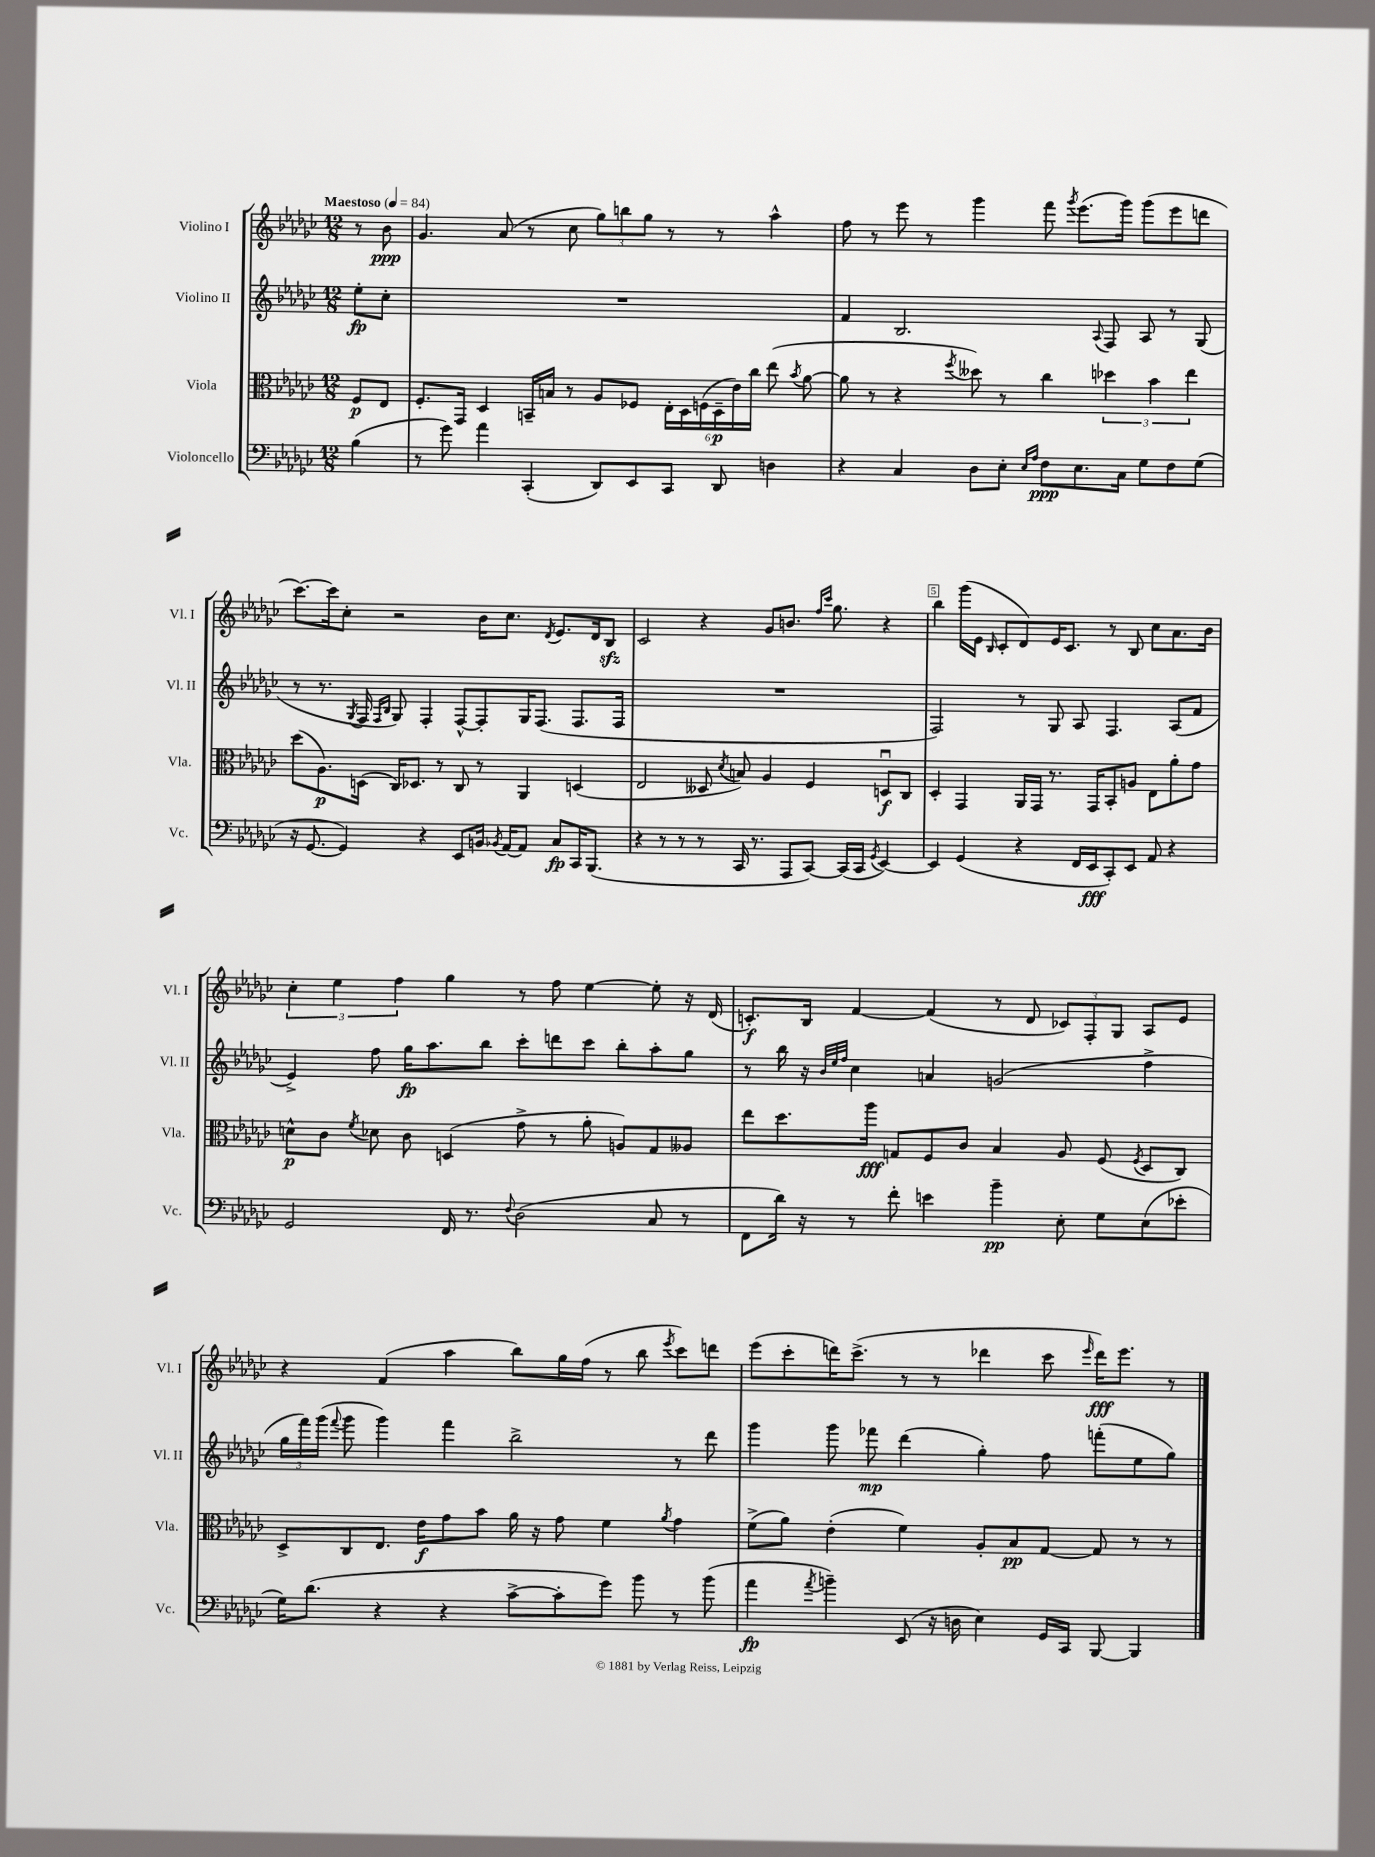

**kern	**kern	**kern	**kern
*staff4	*staff3	*staff2	*staff1
*clefF4	*clefC3	*clefG2	*clefG2
*k[b-e-a-d-g-c-]	*k[b-e-a-d-g-c-]	*k[b-e-a-d-g-c-]	*k[b-e-a-d-g-c-]
*M12/8	*M12/8	*M12/8	*M12/8
*MM84	*MM84	*MM84	*MM84
(4B-	8F	8ee-'	8r
.	8E-	8cc-'	8b-
=	=	=	=
8r	8.F'	1.r	4.g-
8g-)	.	.	.
.	16GG-	.	.
4a-	4D-	.	.
.	.	.	(8a-
(4CC-'	16BB~	.	8r
.	16B	.	.
.	8r	.	8cc-
8DD-)	8A-	.	12gg-)
.	.	.	12bb
8EE-	8F-	.	.
.	.	.	12gg-
8CC-	24E-'	.	8r
.	24D-	.	.
.	(24F	.	.
8DD-	24D-~	.	8r
.	24e-)	.	.
.	24cc-	.	.
4D	(8ee-	.	4aa-^^
.	8qb-	.	.
.	[8a-	.	.
=	=	=	=
4r	8a-]	4f	8ff
.	8r	.	8r
4C-	4r	2.B-	8eee-
.	.	.	8r
.	8qff	.	.
8D-	8dd--)	.	4ggg-
8E-'	8r	.	.
16qqE-	.	.	.
16qqA-	.	.	.
8F	4cc-	.	8fff
.	.	.	8qggg-
8.E-	.	.	(8.eee-
.	.	8qqA-	.
.	6dd-	8F	.
16C-	.	.	16ggg-)
8G-	.	8A-	(8ggg-
.	6b-	.	.
8F	.	8r	8eee-
.	6ee-	.	.
(8G-	.	(8G-	8ddd
=	=	=	=
16r	(8dd-	8r	[8.ccc-)
[8.GG-	.	.	.
.	8.A-)	8.r	.
.	.	.	16ccc-]
4GG-])	.	.	8cc-'
.	.	8qG-	.
.	(16D	16F	.
.	.	16qqF	.
.	.	16qqB-	.
.	16C-)	8G-)	2r
.	8.D-	.	.
4r	.	4F'	.
.	8r	.	.
8EE-	8C-	[8F^^	.
16BB	8r	8F']	16b-
8qBB-	.	.	.
[16AA-	.	.	8.cc-
8AA-]	4AA-	16G-	.
.	.	(8.F	.
.	.	.	8qd-
8C-	.	.	8.e-
16CC-	(4D	8.F	.
(8.BBB-	.	.	16d-
.	.	.	8B-
.	.	16F	.
=	=	=	=
4r	2E-	1.r	2c-
8r	.	.	.
8r	.	.	.
8r	8D--	.	4r
.	8qd-	.	.
16CC-	8B)	.	.
8.r	.	.	.
.	4A-	.	8g-
8AAA-	.	.	8.b
[8CC-)	4F	.	.
.	.	.	16qqff
.	.	.	16qqccc-
.	.	.	8.gg-
(16CC-]	.	.	.
16CC-	.	.	.
8qGG-	.	.	.
[4EE-)	8Du	.	4r
.	8C-	.	.
=	=	=	=
4EE-]	4D-'	2F)	4bb-
(4GG-	4GG-	.	(16ggg-
.	.	.	16e-
.	.	.	16qqB-
.	.	.	8c-'
4r	16AA-	8r	8d-)
.	16GG-	.	.
.	8.r	8G-	16e-
.	.	.	8.c-
16FF	.	8A-	.
16EE-	16GG-	.	.
8CC-')	8BB-'	4.F	8r
8EE-	8A	.	8B-
8AA-	8E-	.	8cc-
4r	8a-'	(8A-	8.a-
.	8g-	8f	.
.	.	.	16b-
=	=	=	=
2GG-	8d^^	4e-^)	6cc-'
.	8c-	.	.
.	.	.	6ee-
.	8qf	.	.
.	8d-	8ff	.
.	.	.	6ff
.	8c-	16gg-	.
.	.	8.aa-	.
16FF	(4D	.	4gg-
8.r	.	.	.
.	.	8bb-	.
8qqF	.	.	.
(2D-	8g-^	8ccc-'	8r
.	8r	8ddd	8ff
.	8a-'	8ccc-	[4ee-
.	8A)	8bb-'	.
8C-	8G-	8aa-'	8ee-']
8r	8A--	8gg-	16r
.	.	.	(16d-
=	=	=	=
8FF	8ee-	8r	8.c')
16d-)	8.dd-	16bb-	.
16r	.	16r	16B-
.	.	32qqb-	.
.	.	32qqee-	.
.	.	32qqff	.
8r	.	4cc-	[4f
.	16aa-	.	.
8f'	8G	.	.
4e	8F	4a	(4f]
.	8c-	.	.
4b-~	4B-	(2g	8r
.	.	.	8d-
8E-'	8A-	.	12c-)
.	.	.	12F'
8G-	(8F	.	.
.	.	.	12G-
.	8qF	.	.
(8E-	8D-	4ff^	8A-
8e-'	8C-)	.	8e-
=	=	=	=
16G-)	8D-^	24gg-	4r
.	.	24fff)	.
(8.d-	.	.	.
.	.	(24ggg-	.
.	.	8qqfff	.
.	8C-	8ggg-	.
4r	8.E-	4ggg-)	(4f
.	16e-	.	.
4r	8g-	4fff	4aa-
.	8b-	.	.
[8c-^	16a-	2bb-^	8bb-)
.	16r	.	.
8c-']	8g-	.	16gg-
.	.	.	(16ff
8g-)	4f	.	8r
8b-	.	.	8bb-
.	8qa-	.	8qeee-
8r	4g-	8r	8ccc-)
(8b-	.	8ddd-	8ddd
=	=	=	=
4a-	(8f^	4ggg-	(8eee-
.	8a-)	.	8ccc-'
8qa-	.	.	.
4b~)	(4e-'	8ggg-	16ddd)
.	.	.	(8.ccc-^
.	.	8fff-	.
(8EE-	4f)	(4ddd-	8r
16r	.	.	8r
16D	.	.	.
4E-)	8A-'	4gg-')	4ddd-
.	8B-	.	.
16GG-	[8G-	8ff	8ccc-
16CC-	.	.	.
.	.	.	16qqeee-
[8BBB-	8G-]	(8fff'	16ddd-)
.	.	.	8.eee-
4BBB-]	8r	8ee-	.
.	8r	8gg-)	8r
==	==	==	==
*-	*-	*-	*-
